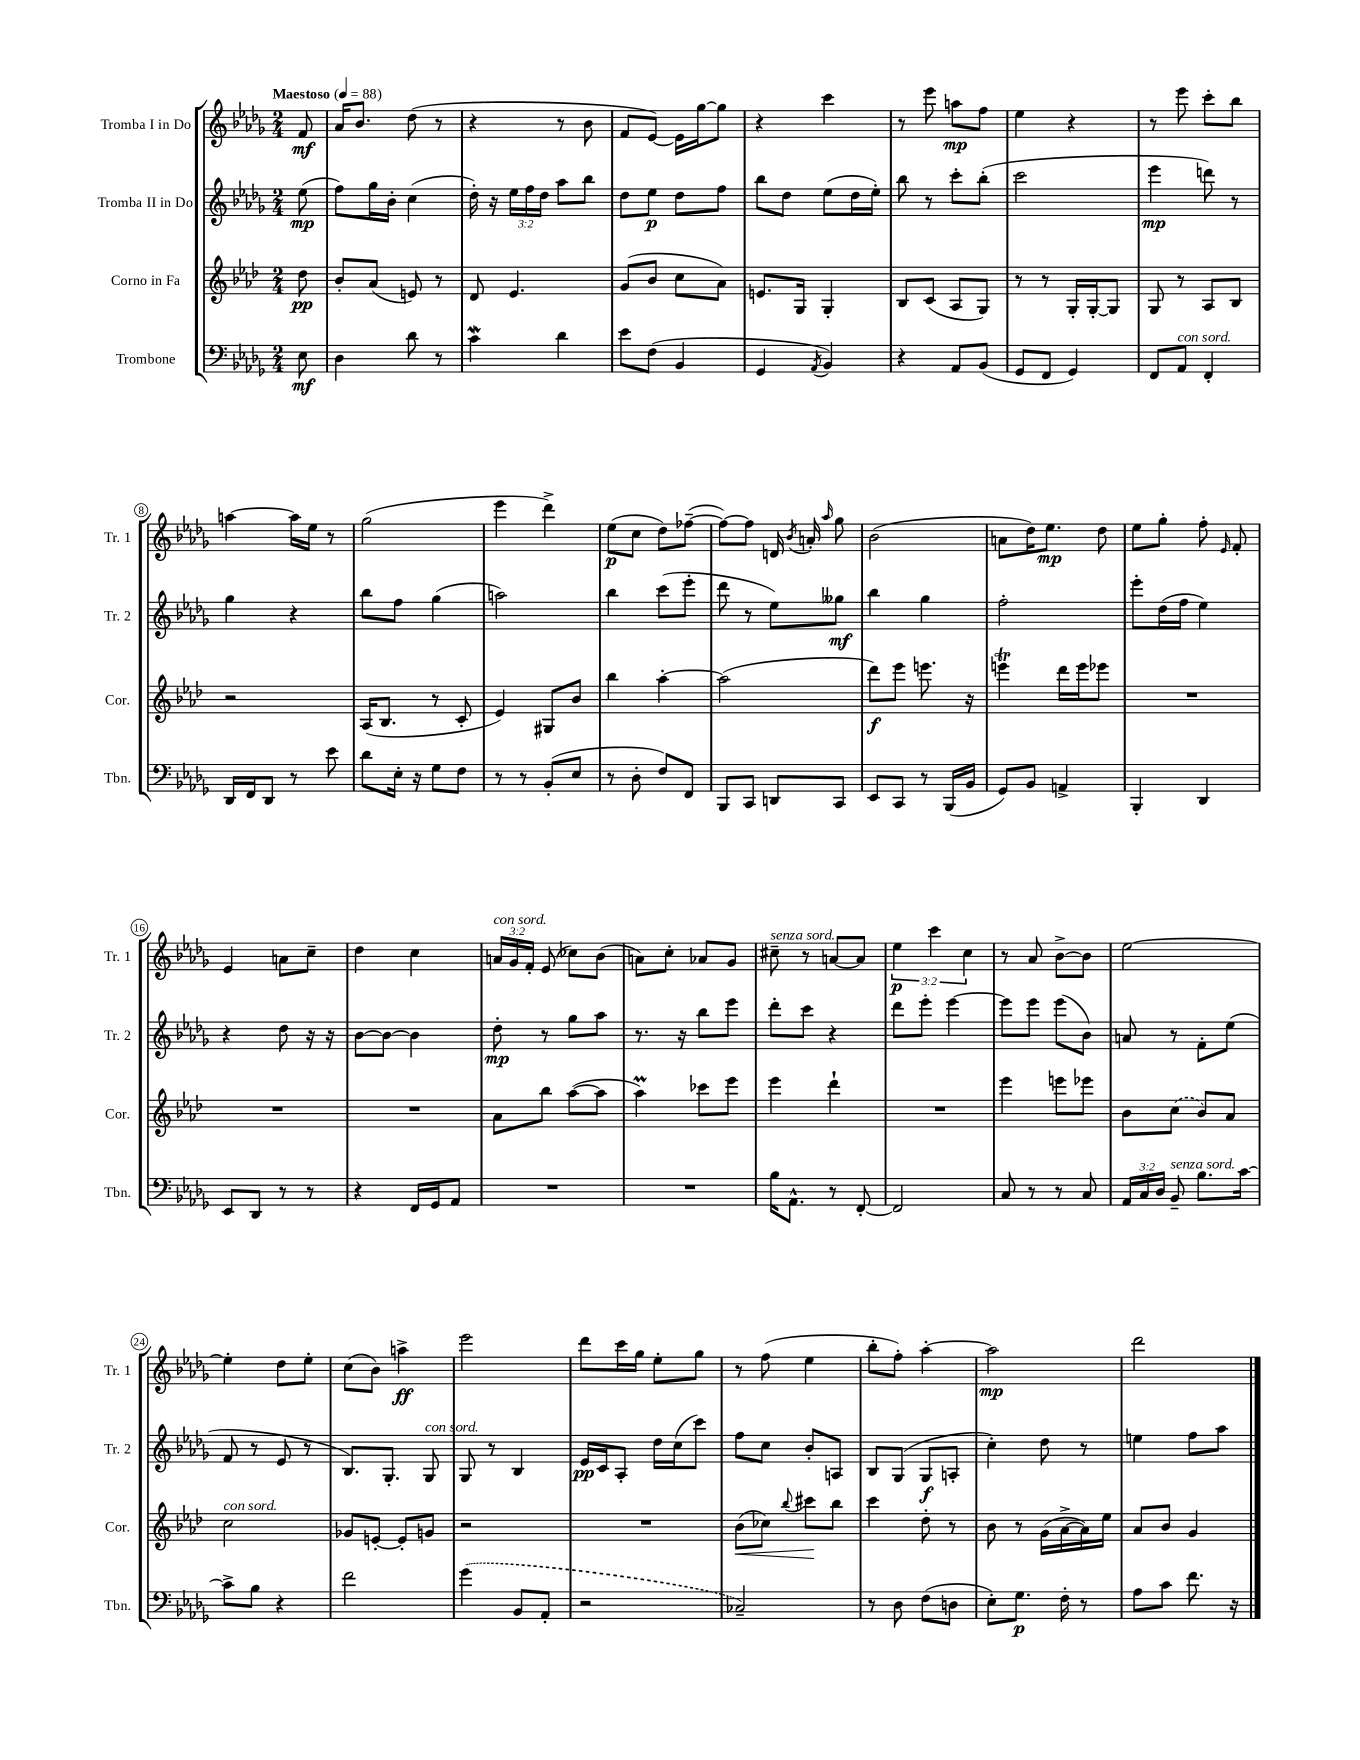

**kern	**kern	**kern	**kern
*staff4	*staff3	*staff2	*staff1
*clefF4	*clefG2	*clefG2	*clefG2
*k[b-e-a-d-g-]	*k[b-e-a-d-]	*k[b-e-a-d-g-]	*k[b-e-a-d-g-]
*M2/4	*M2/4	*M2/4	*M2/4
*MM88	*MM88	*MM88	*MM88
8E-	8dd-	(8ee-	8f
=	=	=	=
4D-	8b-'	8ff)	16a-
.	.	.	8.b-
.	(8a-	16gg-	.
.	.	16b-'	.
8d-	8e)	(4cc	(8dd-
8r	8r	.	8r
=	=	=	=
4c	8d-	16dd-')	4r
.	.	16r	.
.	4.e-	24ee-	.
.	.	24ff	.
.	.	24dd-	.
4d-	.	8aa-	8r
.	.	8bb-	8b-
=	=	=	=
8e-	(8g	8dd-	8f
(8F	8b-	8ee-	[8e-)
4BB-	8cc	8dd-	16e-]
.	.	.	[16gg-
.	8a-)	8ff	8gg-]
=	=	=	=
4GG-	8.e	8bb-	4r
.	.	8dd-	.
.	16G	.	.
8qAA-	.	.	.
4BB-)	4G'	(8ee-	4ccc
.	.	16dd-	.
.	.	16ee-')	.
=	=	=	=
4r	8B-	8bb-	8r
.	(8c	8r	8eee-
8AA-	8A-	8ccc'	8aa
(8BB-	8G)	(8bb-'	8ff
=	=	=	=
8GG-	8r	2ccc	4ee-
8FF	8r	.	.
4GG-)	16G'	.	4r
.	[16G'	.	.
.	8G]	.	.
=	=	=	=
8FF	8G	4eee-	8r
8AA-	8r	.	8eee-
4FF'	8A-	8ddd)	8ccc'
.	8B-	8r	8bb-
=	=	=	=
16DD-	2r	4gg-	[4aa
16FF	.	.	.
8DD-	.	.	.
8r	.	4r	16aa]
.	.	.	16ee-
8e-	.	.	8r
=	=	=	=
8d-	(16A-	8bb-	(2gg-
.	8.B-	.	.
16E-'	.	8ff	.
16r	.	.	.
8G-	8r	(4gg-	.
8F	8c'	.	.
=	=	=	=
8r	4e-)	2aa)	4eee-
8r	.	.	.
(8BB-'	8G#	.	4ddd-^)
8E-	8b-	.	.
=	=	=	=
8r	4bb-	4bb-	(8ee-
8D-'	.	.	8cc
8F)	[4aa-'	(8ccc	8dd-)
8FF	.	8eee-'	([8ff-~
=	=	=	=
8BBB-	(2aa-]	8ddd-	8ff-_)
8CC	.	8r	8ff-]
8DD	.	8ee-)	16d
.	.	.	8qb-
.	.	.	16a'
.	.	.	16qqaa-
8CC	.	8gg--	8gg-
=	=	=	=
8EE-	8ddd-)	4bb-	(2b-
8CC	8eee-	.	.
8r	8.eee	4gg-	.
(16BBB-	.	.	.
16BB-	16r	.	.
=	=	=	=
8GG-)	4eee	2ff'	8a
8BB-	.	.	16dd-)
.	.	.	8.ee-
4AA^	16ddd-	.	.
.	16eee	.	.
.	8eee-	.	8dd-
=	=	=	=
4BBB-'	2r	8eee-'	8ee-
.	.	(16dd-	8gg-'
.	.	16ff	.
4DD-	.	4ee-)	8ff'
.	.	.	16qqe-
.	.	.	8f'
=	=	=	=
8EE-	2r	4r	4e-
8DD-	.	.	.
8r	.	8dd-	8a
8r	.	16r	8cc~
.	.	16r	.
=	=	=	=
4r	2r	[8b-	4dd-
.	.	8b-_	.
16FF	.	4b-]	4cc
16GG-	.	.	.
8AA-	.	.	.
=	=	=	=
2r	8a-	8dd-'	24a
.	.	.	24g-
.	.	.	24f'
.	8bb-	8r	(8e-
.	([8aa-	8gg-	8cc-)
.	8aa-]	8aa-	(8b-
=	=	=	=
2r	4aa-)	8.r	8a)
.	.	.	8cc'
.	.	16r	.
.	8ccc-	8bb-	8a-
.	8eee-	8eee-	8g-
=	=	=	=
16B-	4eee-	8ddd-'	8cc#~
8.AA-^^	.	.	.
.	.	8ccc	8r
8r	4ddd-`	4r	[8a
[8FF'	.	.	8a]
=	=	=	=
2FF]	2r	8ddd-	6ee-
.	.	8eee-'	.
.	.	.	6ccc
.	.	[4eee-	.
.	.	.	6cc
=	=	=	=
8C	4eee-	8eee-]	8r
8r	.	8eee-	8a-
8r	8eee	(8eee-	[8b-^
8C	8eee-	8b-)	8b-]
=	=	=	=
24AA-	8b-	8a	[2ee-
24C	.	.	.
24D-	.	.	.
8BB-~	(8cc	8r	.
8.B-	8b-)	8f'	.
.	8a-	(8ee-	.
[16c	.	.	.
=	=	=	=
8c^]	2cc	8f	4ee-']
8B-	.	8r	.
4r	.	8e-	8dd-
.	.	8r	8ee-'
=	=	=	=
2f	8g-	8.B-)	(8cc
.	[8e'	.	8b-)
.	.	8.G-'	.
.	8e']	.	4aa^
.	8g	8G-	.
=	=	=	=
(4g-	2r	8G-	2eee-
.	.	8r	.
8BB-	.	4B-	.
8AA-'	.	.	.
=	=	=	=
2r	2r	16e-	8ddd-
.	.	16c	.
.	.	8A-'	16ccc
.	.	.	16gg-
.	.	16dd-	8ee-'
.	.	(16cc	.
.	.	8ccc)	8gg-
=	=	=	=
2C-~)	(8b-	8ff	8r
.	8cc-)	8cc	(8ff
.	8qqbb-	.	.
.	8ccc#	8b-'	4ee-
.	8bb-	8A	.
=	=	=	=
8r	4ccc	8B-	8bb-'
8D-	.	(8G-	8ff')
(8F	8dd-'	8G-	[4aa-'
8D	8r	8A'	.
=	=	=	=
8E-')	8b-	4cc')	2aa-]
8.G-	8r	.	.
.	(16g	8dd-	.
16F'	[16a-^	.	.
8r	16a-])	8r	.
.	16ee-	.	.
=	=	=	=
8A-	8a-	4ee	2ddd-
8c	8b-	.	.
8.f	4g	8ff	.
.	.	8aa-	.
16r	.	.	.
==	==	==	==
*-	*-	*-	*-
